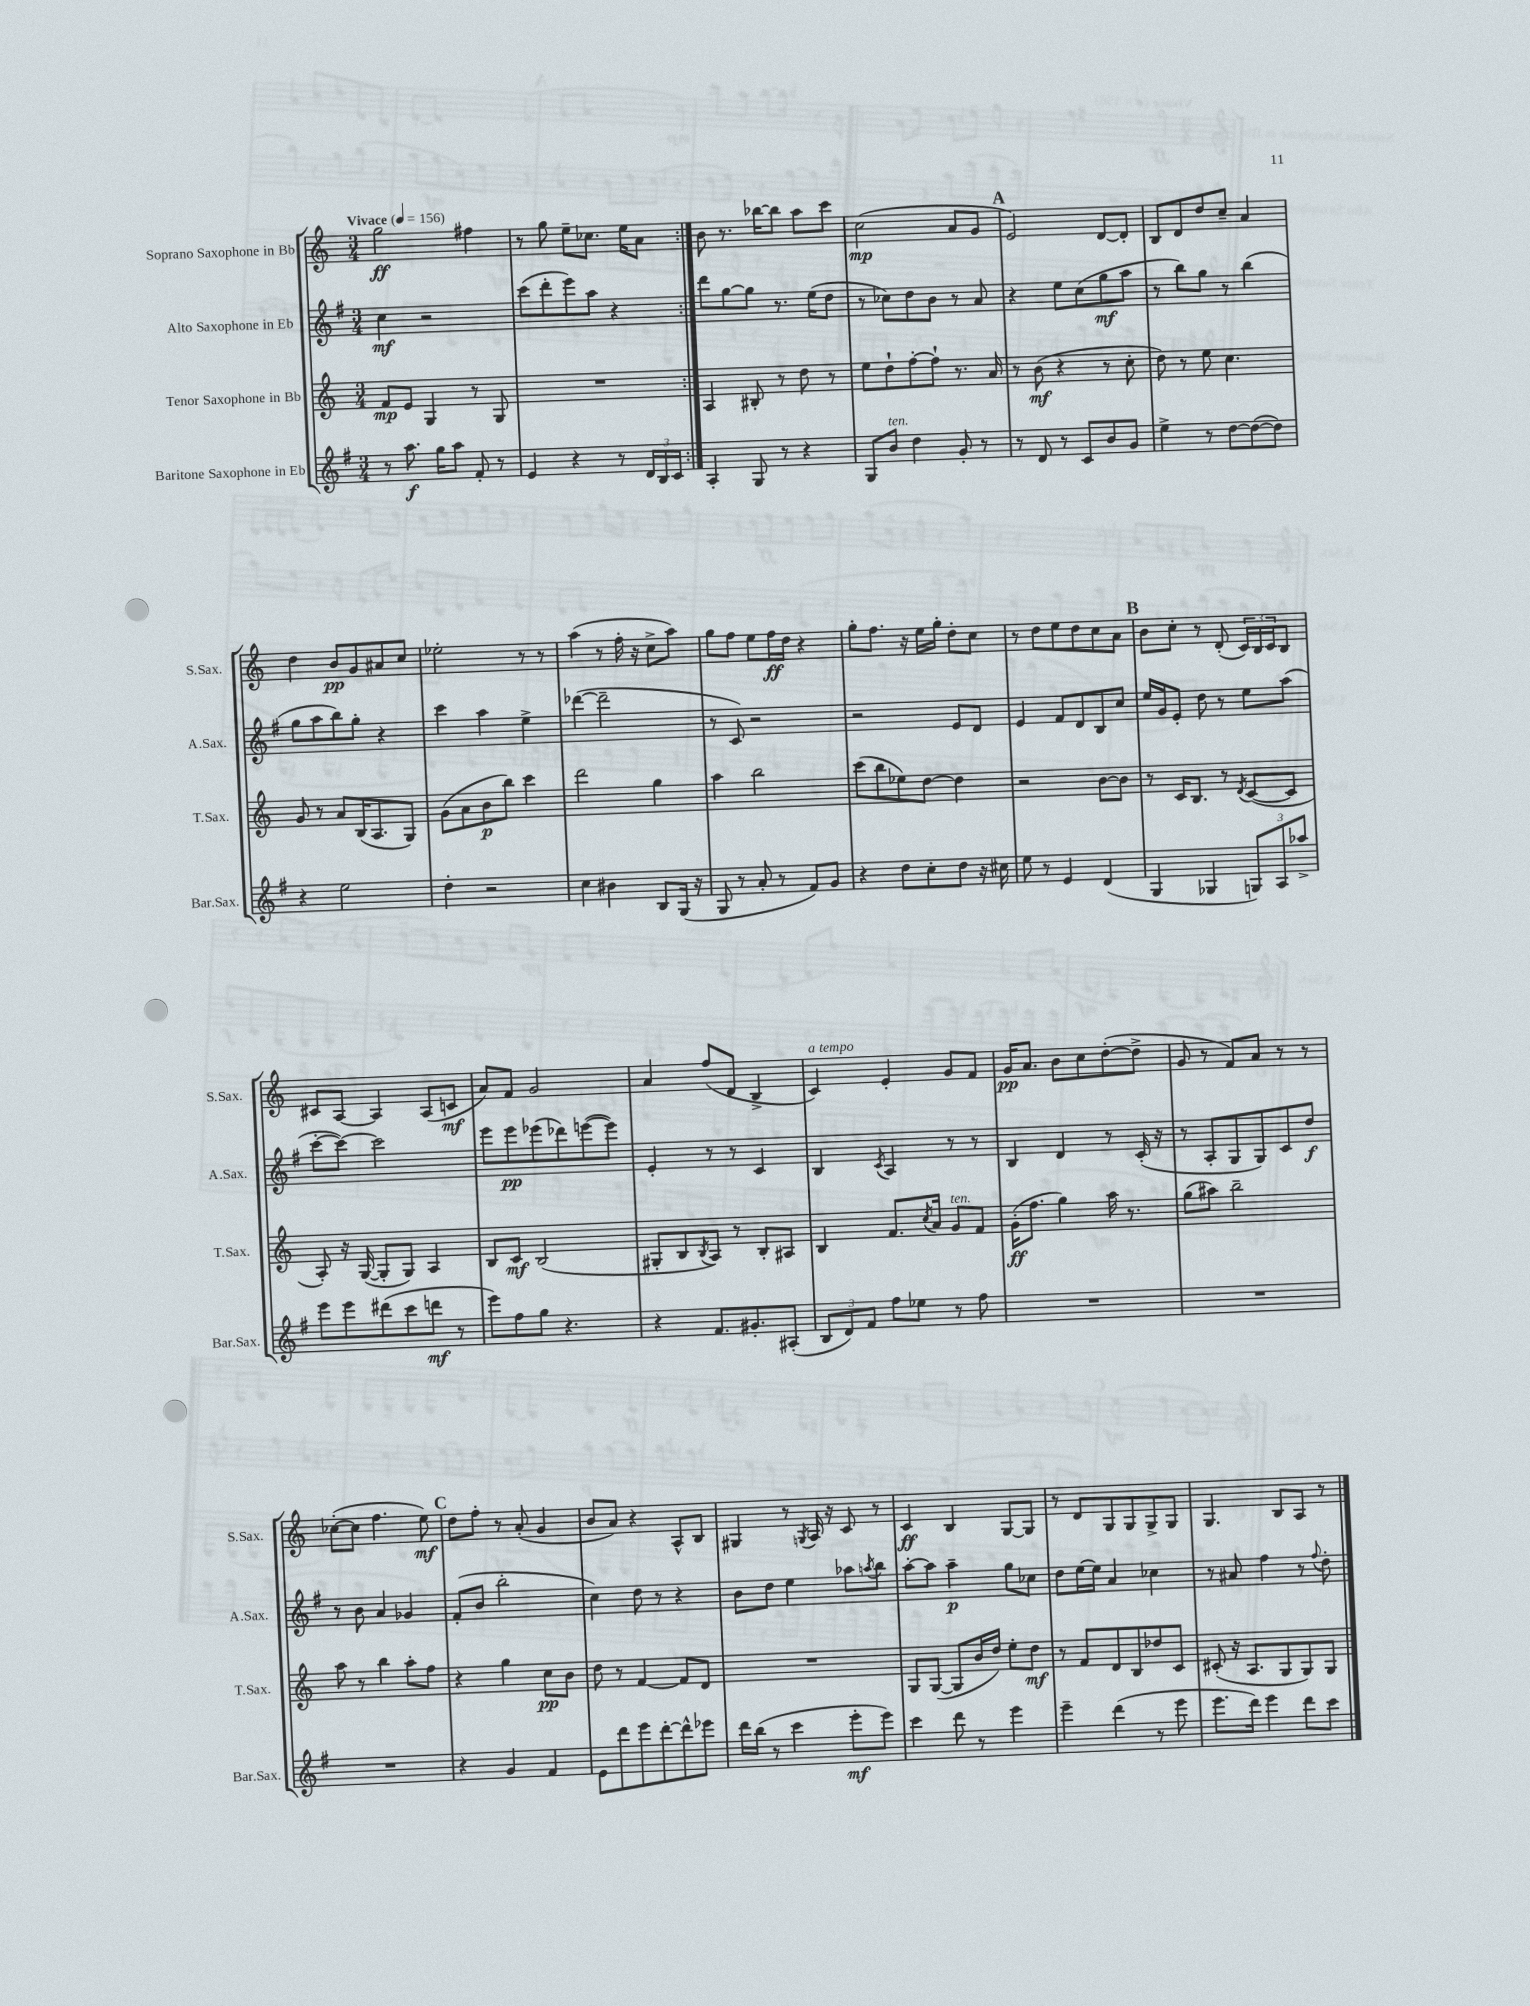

**kern	**dynam	**kern	**dynam	**kern	**dynam	**kern	**dynam
*part4	*part4	*part3	*part3	*part2	*part2	*part1	*part1
*staff4	*staff4	*staff3	*staff3	*staff2	*staff2	*staff1	*staff1
*I"Baritone Saxophone in Eb	*	*I"Tenor Saxophone in Bb	*	*I"Alto Saxophone in Eb	*	*I"Soprano Saxophone in Bb	*
*I'Bar.Sax.	*	*I'T.Sax.	*	*I'A.Sax.	*	*I'S.Sax.	*
*clefG2	*	*clefG2	*	*clefG2	*	*clefG2	*
*k[f#]	*	*k[]	*	*k[f#]	*	*k[]	*
*M3/4	*	*M3/4	*	*M3/4	*	*M3/4	*
*MM156	*	*MM156	*	*MM156	*	*MM156	*
=1	=1	=1	=1	=1	=1	=1	=1
!	!	!	!	!	!	!LO:TX:a:B:t=Vivace	!
8r	.	8f/L	mp	4cc\	mf	2gg\	ff
8.aa\	f	8e/J	.	.	.	.	.
.	.	4G/	.	2r	.	.	.
16gg\KL	.	.	.	.	.	.	.
8aa\J	.	.	.	.	.	.	.
8f#'/	.	8r	.	.	.	4ff#X\	.
8r	.	8G/	.	.	.	.	.
=2	=2	=2	=2	=2	=2	=2	=2
4e/	.	2.r	.	(8ccc\L	.	8r	.
.	.	.	.	8ddd'\	.	8gg\	.
4r	.	.	.	8eee\)	.	8ee~\L	.
.	.	.	.	8aa\J	.	8.cc-X\J	.
8r	.	.	.	4r	.	.	.
.	.	.	.	.	.	16ee\KL	.
24d/LL	.	.	.	.	.	8a\J	.
24B/	.	.	.	.	.	.	.
24c/JJ	.	.	.	.	.	.	.
=3:|!	=3:|!	=3:|!	=3:|!	=3:|!	=3:|!	=3:|!	=3:|!
4A'/	.	4A/	.	8ddd\L	.	8b\	.
.	.	.	.	[8gg\	.	8.r	.
8G/	.	8B#X'/	.	8gg\J]	.	.	.
.	.	.	.	.	.	[16bb-X\KL	.
8r	.	8r	.	8.r	.	8bb-\J]	.
4r	.	8dd\	.	.	.	8aa\L	.
.	.	.	.	(16ee\KL	.	.	.
.	.	8r	.	8dd\J	.	8ccc\J	.
=4	=4	=4	=4	=4	=4	=4	=4
8G/L	.	8ee\L	.	8r	.	(2cc\	mp
!LO:TX:a:i:t=ten.	!	!	!	!	!	!	!
8b/J	.	8dd`\	.	8cc-X\L)	.	.	.
4dd\	.	[8ff'\	.	8dd\	.	.	.
.	.	8ff`\J]	.	8b\J	.	.	.
8g'/	.	8.r	.	8r	.	8a/L	.
8r	.	.	.	8a/	.	8g/J	.
.	.	16a/	.	.	.	.	.
!!LO:REH:place=s1:t=A
=5	=5	=5	=5	=5	=5	=5	=5
8r	.	8r	.	4r	.	2e/)	.
8d/	.	(8b\	mf	.	.	.	.
8r	.	4r	.	8ee\L	.	.	.
8c/L	.	.	.	(8cc\	.	.	.
8b/	.	8r	.	8gg\	mf	[8d/L	.
8g/J	.	8cc'\	.	8aa\J	.	8d'/J]	.
=6	=6	=6	=6	=6	=6	=6	=6
4ee^\	.	8dd\)	.	8r	.	8B/L	.
.	.	8r	.	8bb\L)	.	8d/	.
8r	.	8ee\	.	8gg\J	.	8dd/	.
[8dd\L	.	4.cc\	.	8r	.	8cc~/J	.
(8dd\_	.	.	.	(4bb\	.	4a/	.
8dd\J])	.	.	.	.	.	.	.
!!LO:LB:g=z
=7	=7	=7	=7	=7	=7	=7	=7
4r	.	8g/	.	8gg\L	.	4dd\	.
.	.	8r	.	8aa\	.	.	.
2ee\	.	8a/L	.	8bb\)	.	8b/L	pp
.	.	(16B/K	.	8gg'\J	.	8g/	.
.	.	8.A/	.	.	.	.	.
.	.	.	.	4r	.	8a#X/	.
.	.	8G/J)	.	.	.	8cc/J	.
=8	=8	=8	=8	=8	=8	=8	=8
4dd'\	.	(8g\L	.	4ccc\	.	2ee-X'\	.
.	.	8a\	.	.	.	.	.
2r	.	8b\	p	4aa\	.	.	.
.	.	8bb\J)	.	.	.	.	.
.	.	4ccc\	.	4ee^\	.	8r	.
.	.	.	.	.	.	8r	.
=9	=9	=9	=9	=9	=9	=9	=9
4cc\	.	2ddd\	.	([4ddd-X\	.	(4aa\	.
4b#X\	.	.	.	2ddd-~\]	.	8r	.
.	.	.	.	.	.	16ff'\	.
.	.	.	.	.	.	16r	.
8B/L	.	4gg\	.	.	.	8cc^\L	.
(16G/Jk	.	.	.	.	.	8aa\J)	.
16r	.	.	.	.	.	.	.
=10	=10	=10	=10	=10	=10	=10	=10
8G/	.	4aa\	.	8r	.	8gg\L	.
8r	.	.	.	8c/)	.	8ff\J	.
8a'/	.	2bb\	.	2r	.	8ee\L	.
8r	.	.	.	.	.	16ff\L	ff
.	.	.	.	.	.	16dd\JJ	.
8f#/L)	.	.	.	.	.	4r	.
8g/J	.	.	.	.	.	.	.
=11	=11	=11	=11	=11	=11	=11	=11
4r	.	(8ccc\L	.	2r	.	8gg'\L	.
.	.	8bb\	.	.	.	8.ff\J	.
8dd\L	.	8ee-X\)	.	.	.	.	.
.	.	.	.	.	.	16r	.
8cc'\	.	[8dd\J	.	.	.	16ee\LL	.
.	.	.	.	.	.	16gg'\JJ	.
8dd\J	.	4dd\]	.	8e/L	.	8dd'\L	.
16r	.	.	.	8d/J	.	8cc\J	.
16cc#X\	.	.	.	.	.	.	.
=12	=12	=12	=12	=12	=12	=12	=12
8ee\	.	2r	.	4e/	.	8r	.
8r	.	.	.	.	.	8dd\L	.
4e/	.	.	.	8f#/L	.	8ee\	.
.	.	.	.	8d/	.	8dd\	.
(4d/	.	[8b\L	.	8B/	.	8cc\	.
.	.	8b\J]	.	8cc/J	.	8a\J	.
!!LO:REH:place=s1:t=B
=13	=13	=13	=13	=13	=13	=13	=13
4G/	.	8r	.	16ee/LL	.	8b\L	.
.	.	.	.	16g/J	.	.	.
.	.	16c/KL	.	8e'/J	.	8cc'\J	.
.	.	8.B/J	.	.	.	.	.
4G-X/	.	.	.	8dd\	.	8r	.
.	.	8r	.	8r	.	(8d'/	.
.	.	8qd/	.	.	.	.	.
12Gn/L)	.	([8c/L	.	8ee\L	.	24c/LL)	.
.	.	.	.	.	.	24B/	.
12A/	.	.	.	.	.	24c/J	.
.	.	8c/J]	.	(8aa\J	.	8B/J	.
12aa-X^/J	.	.	.	.	.	.	.
!!LO:LB:g=z
=14	=14	=14	=14	=14	=14	=14	=14
8eee\L	.	8A'/)	.	[8ccc'\L	.	8c#X/L	.
8eee\	.	16r	.	8ccc\J_)	.	[8A/J	.
.	.	([16G/	.	.	.	.	.
(8ddd#X\	.	8G'/L]	.	2ccc\]	.	4A/]	.
8ccc\	.	8G/J)	.	.	.	.	.
8dddn\J	mf	4A/	.	.	.	(8A/L	.
8r	.	.	.	.	.	8cn/J	mf
=15	=15	=15	=15	=15	=15	=15	=15
8eee\L)	.	8B/L	.	8eee\L	.	8a/L)	.
8ff#\	.	8c/J	mf	8eee\	pp	8f/J	.
8gg\J	.	(2B/	.	(8eee-X\	.	2g/	.
4.r	.	.	.	8ddd-X\)	.	.	.
.	.	.	.	([8eeen\	.	.	.
.	.	.	.	8eee\J])	.	.	.
=16	=16	=16	=16	=16	=16	=16	=16
4r	.	8G#X'/L	.	4e'/	.	4a/	.
.	.	8B/	.	.	.	.	.
.	.	8qB/	.	.	.	.	.
8.f#/L	.	8A/J)	.	8r	.	(8ff/L	.
.	.	8r	.	8r	.	8d/J	.
8.g#X'/	.	.	.	.	.	.	.
.	.	8B'/L	.	4c/	.	4B^/	.
(8A#X'/J	.	8A#X/J	.	.	.	.	.
=17	=17	=17	=17	=17	=17	=17	=17
!	!	!	!	!	!	!LO:TX:a:i:t=a tempo	!
12B/L	.	4B/	.	4B/	.	4c/)	.
12d/)	.	.	.	.	.	.	.
12f#/J	.	.	.	.	.	.	.
.	.	.	.	8qc/	.	.	.
8ff#\L	.	8.f/L	.	4A/	.	4e'/	.
8ee-X\J	.	.	.	.	.	.	.
.	.	8qcc/	.	.	.	.	.
.	.	16a/Jk	.	.	.	.	.
!	!	!LO:TX:a:i:t=ten.	!	!	!	!	!
8r	.	8g/L	.	8r	.	8g/L	.
8ff#\	.	8f/J	.	8r	.	8f/J	.
=18	=18	=18	=18	=18	=18	=18	=18
2.r	.	(16g'\KL	ff	4B/	.	16g/KL	pp
.	.	8.ff\J	.	.	.	8.a/J	.
.	.	4gg\)	.	4d/	.	8b\L	.
.	.	.	.	.	.	8cc\	.
.	.	16aa\	.	8r	.	([8dd'\	.
.	.	8.r	.	.	.	.	.
.	.	.	.	(16c'/	.	8dd^\J]	.
.	.	.	.	16r	.	.	.
=19	=19	=19	=19	=19	=19	=19	=19
2.r	.	(8gg\L	.	8r	.	8g/	.
.	.	8aa#X\J)	.	8A'/L	.	8r	.
.	.	2bb~\	.	8G/	.	8f/L)	.
.	.	.	.	8G/)	.	8a/J	.
.	.	.	.	8c/	.	8r	.
.	.	.	.	8dd/J	f	8r	.
!!LO:LB:g=z
=20	=20	=20	=20	=20	=20	=20	=20
2.r	.	8aa\	.	8r	.	([8cc-X'\L	.
.	.	8r	.	8b\	.	8cc-\J]	.
.	.	4bb\	.	4a/	.	4.ff\	.
.	.	8aa'\L	.	4g-X/	.	.	.
.	.	8ff\J	.	.	.	8ee\)	mf
!!LO:REH:place=s1:t=C
=21	=21	=21	=21	=21	=21	=21	=21
4r	.	4r	.	(8f#'/L	.	8dd\L	.
.	.	.	.	8b/J	.	8ff'\J	.
4g/	.	4gg\	.	2bb'\	.	8r	.
.	.	.	.	.	.	(8a'/	.
4f#/	.	8cc\L	pp	.	.	4g/	.
.	.	8b\J	.	.	.	.	.
=22	=22	=22	=22	=22	=22	=22	=22
8e\L	.	8dd\	.	4cc\)	.	8b/L	.
8ddd\	.	8r	.	.	.	8a/J)	.
8eee\	.	[4f/	.	8dd\	.	4r	.
[8ddd'\	.	.	.	8r	.	.	.
8ddd^^\]	.	8f/L]	.	4r	.	8A^^/L	.
8eee-X\J	.	8d/J	.	.	.	8B/J	.
=23	=23	=23	=23	=23	=23	=23	=23
16ddd\LL	.	2.r	.	8b\L	.	4G#X/	.
(16bb\JJ	.	.	.	.	.	.	.
8r	.	.	.	8dd\J	.	.	.
4ccc\	.	.	.	4ee\	.	8r	.
.	.	.	.	.	.	8qGn/	.
.	.	.	.	.	.	16A/	.
.	.	.	.	.	.	16r	.
8eee'\L	mf	.	.	8aa-X\L	.	8c/	.
.	.	.	.	8qaan/	.	.	.
8eee\J)	.	.	.	8bb\J	.	8r	.
=24	=24	=24	=24	=24	=24	=24	=24
4ccc\	.	8G/L	.	[8aa'\L	.	4c/	ff
.	.	([8G/J	.	8aa\J]	.	.	.
8ddd\	.	8G/L]	.	4aa~\	p	4B/	.
8r	.	16b/L	.	.	.	.	.
.	.	16dd/JJ)	.	.	.	.	.
4eee\	.	8ee'\L	.	8gg\L	.	[8G/L	.
.	.	8dd\J	mf	8cc-X\J	.	8G/J]	.
=25	=25	=25	=25	=25	=25	=25	=25
4eee~\	.	8r	.	8dd\L	.	8r	.
.	.	8f/L	.	[16ee\L	.	8d/L	.
.	.	.	.	16ee\JJ]	.	.	.
(4ddd\	.	8d/	.	4a/	.	8G/	.
.	.	8B/	.	.	.	8G/	.
8r	.	8dd-X/	.	4cc-X\	.	8G^/	.
8eee\	.	8c/J	.	.	.	8G/J	.
=26	=26	=26	=26	=26	=26	=26	=26
8.eee\L	.	(8c#X'/	.	8r	.	4.G/	.
.	.	16r	.	8a#X/	.	.	.
16ddd\Jk)	.	8.A/L	.	.	.	.	.
4eee\	.	.	.	4ff#\	.	.	.
.	.	8G/	.	.	.	8B/L	.
8ddd\L	.	8G/)	.	8r	.	8A/J	.
.	.	.	.	8qqff#/	.	.	.
8ccc\J	.	8G/J	.	8dd'\	.	8r	.
==	==	==	==	==	==	==	==
*-	*-	*-	*-	*-	*-	*-	*-
